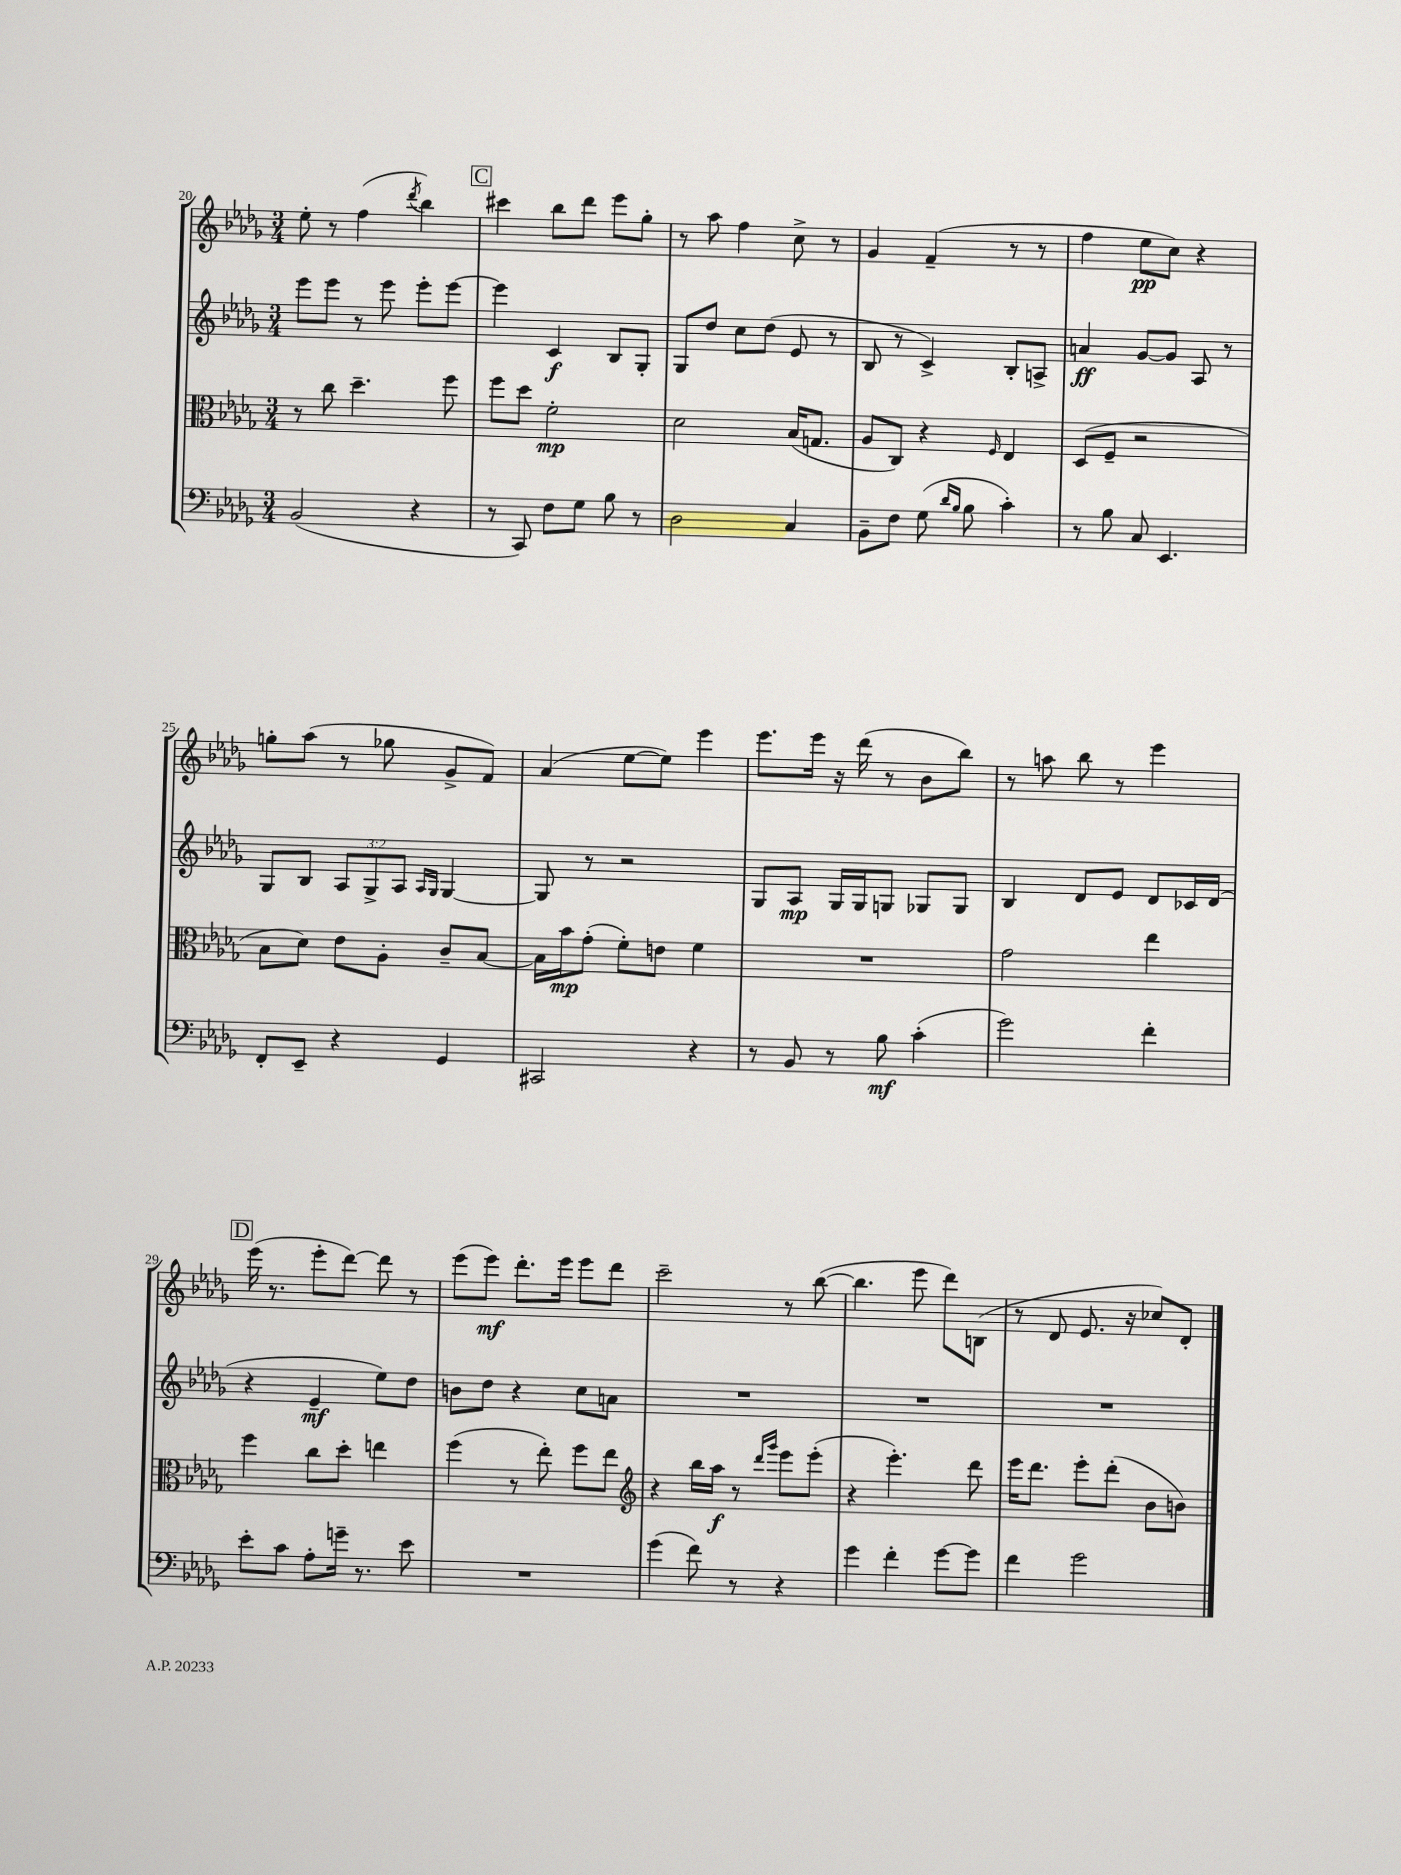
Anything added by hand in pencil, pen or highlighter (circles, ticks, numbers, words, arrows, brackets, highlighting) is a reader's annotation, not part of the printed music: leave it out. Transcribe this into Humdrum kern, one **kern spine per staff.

**kern	**kern	**kern	**kern
*staff4	*staff3	*staff2	*staff1
*clefF4	*clefC3	*clefG2	*clefG2
*k[b-e-a-d-g-]	*k[b-e-a-d-g-]	*k[b-e-a-d-g-]	*k[b-e-a-d-g-]
*M3/4	*M3/4	*M3/4	*M3/4
(2BB-/	8r	8eee-\L	8ee-'\
.	8cc\	8eee-\J	8r
.	4.dd-~\	8r	(4ff\
.	.	8eee-\	.
.	.	.	8qddd-/
4r	.	8eee-'\L	4bb-\)
.	8ff\	[8eee-\J	.
=	=	=	=
8r	8ff\L	4eee-\]	4ccc#\
8CC/)	8dd-\J	.	.
8F\L	2f'\	4c/	8bb-\L
8G-\J	.	.	8ddd-\J
8B-\	.	8B-/L	8eee-\L
8r	.	8G-'/J	8gg-'\J
=	=	=	=
2D-\	2d-\	8G-/L	8r
.	.	8dd-/J	8aa-\
.	.	8cc\L	4ff\
.	.	(8dd-\J	.
4C/	(16B-/LK	8e-/	8cc^\
.	8.G/J	.	.
.	.	8r	8r
=	=	=	=
8BB-~\L	8A-/L	8B-/	4g-/
8F\J	8C/J)	8r	.
(8G-\	4r	4c^/)	(4f~/
16qqd-/LL	.	.	.
16qqB-/JJ	.	.	.
8B-\	.	.	.
.	16qqF/	.	.
4c'\)	4E-/	8B-'/L	8r
.	.	8A^/J	8r
=	=	=	=
8r	(8D-/L	4a/	4ff\
8B-\	8F~/J	.	.
8C/	2r	[8g-/L	8ee-\L
4.EE-/	.	8g-/]J	8cc\J)
.	.	8A-/	4r
.	.	8r	.
=	=	=	=
8FF'/L	8B-\L	8G-/L	8gg'\L
8EE-~/J	8d-\J)	8B-/J	(8aa-\J
4r	8e-\L	12A-/L	8r
.	.	12G-^/	.
.	8A-'\J	.	8gg-\
.	.	12A-/J	.
.	.	16qqA-/LL	.
.	.	16qqG-/JJ	.
4GG-/	8c~/L	[4G-/	8g-^/L
.	[8B-/J	.	8f/J)
=	=	=	=
2CC#/	16B-\]LL	8G-/]	(4a-/
.	16b-\J	.	.
.	(8g-'\J	8r	.
.	8f'\L)	2r	[8ee-\L
.	8e\J	.	8ee-\]J)
4r	4f\	.	4eee-\
=	=	=	=
8r	2.r	8G-/L	8.eee-\L
8BB-/	.	8A-/J	.
.	.	.	16eee-\Jk
8r	.	16G-/LL	16r
.	.	16G-/J	(16ddd-\
8B-\	.	8G/J	8r
(4c'\	.	8G-/L	8b-\L
.	.	8G-/J	8bb-\J)
=	=	=	=
2g-\)	2g-\	4B-/	8r
.	.	.	8aa\
.	.	8d-/L	8bb-\
.	.	8e-/J	8r
4f'\	4ee-\	8d-/L	4eee-\
.	.	16c-/L	.
.	.	(16d-/JJ	.
=	=	=	=
8e-'\L	4ff\	4r	(16eee-\
.	.	.	8.r
8c\J	.	.	.
8A-'\L	8cc\L	4e-~/	8eee-'\L
16g~\Jk	8dd-'\J	.	[8ddd-\J)
8.r	.	.	.
.	4ee\	8ee-\L)	8ddd-\]
8e-\	.	8dd-\J	8r
=	=	=	=
2.r	(4ff\	8b\L	(8eee-\L
.	.	8dd-\J	8eee-\J)
.	8r	4r	8.ddd-'\L
.	8ee-'\)	.	.
.	.	.	16eee-\Jk
.	8ff\L	8cc\L	8eee-\L
.	8ee-\J	8a\J	8ddd-\J
=	=	=	=
*	*clefG2	*	*
(4g-\	4r	2.r	2ccc~\
8f\)	16bb-\LL	.	.
.	16aa-\JJ	.	.
8r	8r	.	.
.	16qqddd-/LL	.	.
.	16qqggg-/JJ	.	.
4r	8eee-\L	.	8r
.	(8eee-'\J	.	([8bb-\
=	=	=	=
4g-\	4r	2.r	4.bb-\]
4f'\	4.eee-'\)	.	.
.	.	.	8eee-\
[8g-\L	.	.	8ddd-\L)
8g-\]J	8ddd-\	.	(8B\J
=	=	=	=
4f\	16eee-\LK	2.r	8r
.	8.ddd-\J	.	.
.	.	.	8d-/
2g-\	8eee-'\L	.	8.e-/
.	(8ddd-'\J	.	.
.	.	.	16r
.	8b-\L	.	8cc-/L)
.	8b\J)	.	8d-'/J
==	==	==	==
*-	*-	*-	*-
